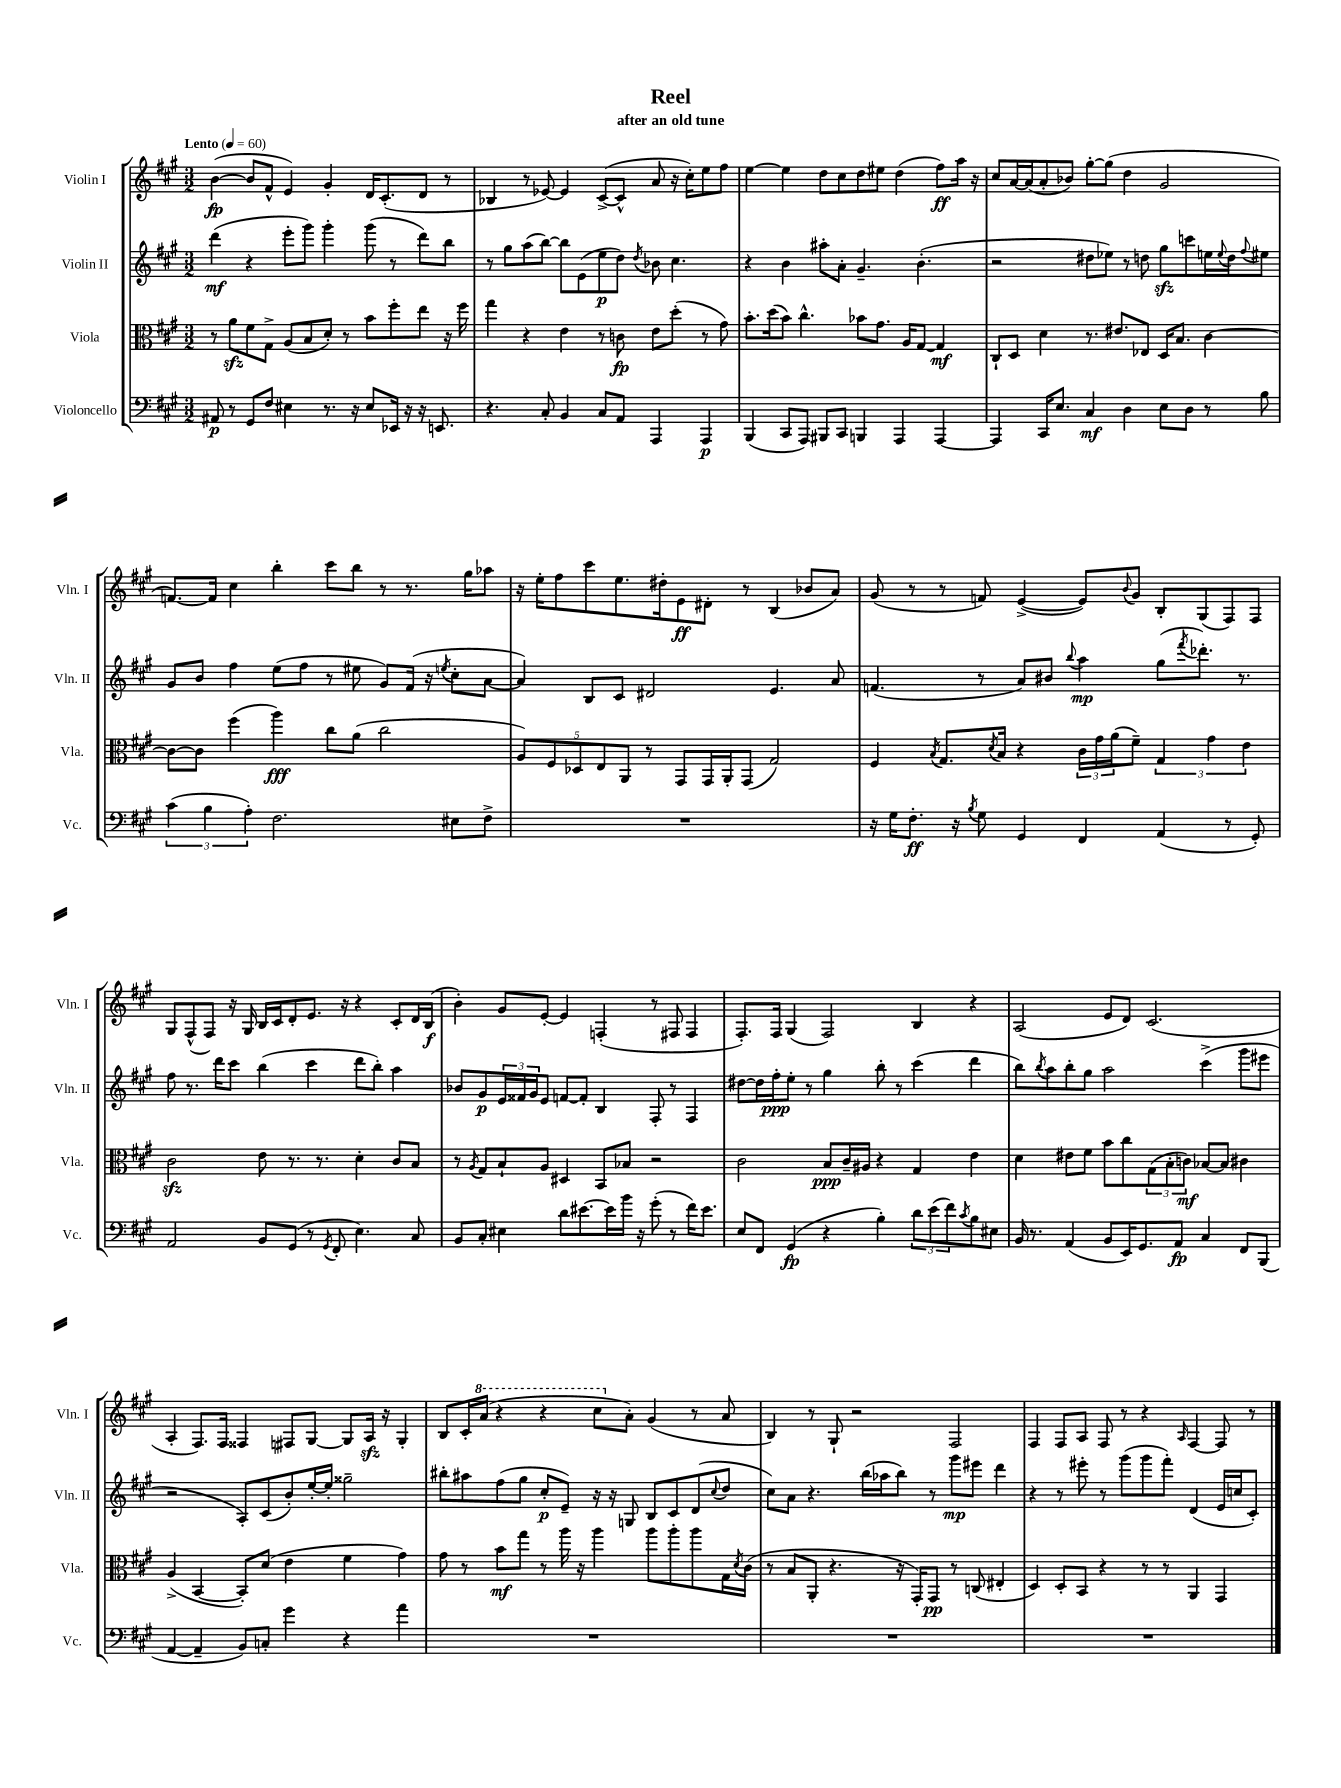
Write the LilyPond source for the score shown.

\header { title = "Reel" subtitle = "after an old tune" }
<<
\new StaffGroup <<
\new Staff = "s0" \with { instrumentName = "Violin I" shortInstrumentName = "Vln. I" } {
    \clef treble \key a \major \numericTimeSignature \time 3/2 \tempo "Lento" 4 = 60
    b'4~\fp( b'8 fis'8-^ e'4) gis'4-. d'16 cis'8.-.( d'8 r8 |
    bes4 r8 ees'8~) ees'4 cis'8~->( cis'8-^ a'8 r16 cis''16-.) e''8 fis''8 |
    e''4~ e''4 d''8 cis''8 d''8 eis''8 d''4( fis''8\ff) a''16 r16 |
    cis''8 a'16~ a'16( a'8-. bes'8) gis''8~-. gis''8( d''4 gis'2 |
    f'8.~) f'16 cis''4 b''4-. cis'''8 b''8 r8 r8. gis''16 aes''8 |
    r16 e''16-. fis''8 cis'''8 e''8. dis''16-. e'8\ff dis'8-. r8 b4( bes'8 a'8) |
    gis'8( r8 r8 f'8) e'4~->( e'8) \appoggiatura { b'8 } gis'8 b8-. gis8( fis8) fis8 |
    gis8 fis8-^( fis8) r16 gis16 b16 cis'16 d'8-. e'8. r16 r4 cis'8-. d'16 b16\f( |
    b'4-.) gis'8 e'8~-. e'4 f4-.( r8 fis8 fis4 |
    fis8.-.) fis16 gis4( fis2) b4 r4 |
    a2( e'8 d'8) cis'2.( |
    a4-. fis8.) fis16 fisis4 fis8 gis8~ gis8 a16\sfz r16 gis4-. |
    b8 cis'16-. \ottava #1 a''16( r4 r4 cis'''8 \ottava #0 a'8-.) gis'4( r8 a'8 |
    b4) r8 gis8-! r2 fis2 |
    fis4 fis8 a8 fis8 r8 r4 \grace { a16 } fis4~ fis8 r8 \bar "|." |
}
\new Staff = "s1" \with { instrumentName = "Violin II" shortInstrumentName = "Vln. II" } {
    \clef treble \key a \major \numericTimeSignature \time 3/2
    d'''4\mf( r4 e'''8-. gis'''8) gis'''4-. gis'''8( r8 d'''8) b''8 |
    r8 gis''8 a''8( b''8~) b''8 e'8( e''8\p d''8) \acciaccatura { d''8 } bes'8 cis''4. |
    r4 b'4 ais''8-. a'8-. gis'4.-- b'4.-.( |
    r2 dis''8 ees''8) r8 d''8 gis''8\sfz c'''8 e''16 \appoggiatura { e''8 } d''16 \appoggiatura { fis''8 } eis''8 |
    gis'8 b'8 fis''4 e''8( fis''8 r8 eis''8 gis'8) fis'16( r16 \acciaccatura { e''8 } cis''8-. a'8~ |
    a'4) b8 cis'8 dis'2 e'4. a'8 |
    f'4.( r8 a'8) bis'8 \appoggiatura { b''8 } a''4\mp gis''8( \acciaccatura { fis'''8 } des'''8.-.) r8. |
    fis''8 r8. d'''16 cis'''8 b''4( cis'''4 d'''8 b''8-.) a''4 |
    bes'8 gis'8\p \tuplet 3/2 { e'16 fisis'16 gis'16 } e'8 f'8~ f'8-. b4 fis8-. r8 fis4 |
    dis''8~ dis''16 fis''16-.\ppp e''8-. r8 gis''4 b''8-. r8 cis'''4( d'''4 |
    b''8) \acciaccatura { b''8 } a''8 b''8-. gis''8 a''2 cis'''4->( gis'''8 eis'''8 |
    r2 a8-.) cis'8( b'8-.) e''16~-. e''16-. gisis''2-- |
    bis''8-. ais''8 fis''8( gis''8 cis''8-.\p e'8--) r16 r16 g8 b8 cis'8 d'8( \appoggiatura { cis''8 } d''8 |
    cis''8) a'8 r4. b''16( aes''16 b''8) r8 gis'''8\mp eis'''8 d'''4 |
    r4 r8 eis'''8-. r8 gis'''8( gis'''8 fis'''8-.) d'4( e'16 c''16 cis'8-.) \bar "|." |
}
\new Staff = "s2" \with { instrumentName = "Viola" shortInstrumentName = "Vla." } {
    \clef alto \key a \major \numericTimeSignature \time 3/2
    r8 a'8\sfz fis'8 gis8-> a8( b8 d'8-.) r8 b'8 fis''8-. e''8 r16 fis''16 |
    gis''4 r4 e'4 r8 c'8\fp e'8 d''8-.( r8 gis'8) |
    b'8.-. d''16( b'8) cis''4.-^ bes'8 gis'8. a16 gis8~ gis4\mf |
    cis8-! d8 d'4 r8. eis'8. ees8 d16 b8. cis'4~ |
    cis'8~ cis'8 fis''4( a''4\fff) cis''8 a'8( cis''2 |
    \tuplet 5/4 { a8) fis8 des8 e8 a,8 } r8 gis,8 gis,16 a,16-. gis,8( gis2) |
    fis4 \acciaccatura { b8 } gis8. \acciaccatura { d'8 } b16 r4 \tuplet 3/2 { cis'16 gis'16 a'16( } fis'8--) \tuplet 3/2 { gis4 gis'4 e'4 } |
    cis'2\sfz e'8 r8. r8. d'4-. cis'8 b8 |
    r8 \acciaccatura { a8 } gis8 b8-! a8 dis4 b,8 bes8 r2 |
    cis'2 b8\ppp cis'16-- ais16 r4 gis4 e'4 |
    d'4 eis'8 fis'8 b'8 cis''8 \tuplet 3/2 { gis8( b8-. c'8\mf) } bes8~ bes8 cis'4 |
    a4->( b,4~ b,8-.) d'8( e'4 fis'4 gis'4) |
    gis'8 r8 b'8\mf gis''8 r8 a''16 r16 a''4 a''8 a''8-. a''8 gis16 \acciaccatura { d'8 } cis'16( |
    r8 b8 a,8-. r4. r16 gis,16-.) gis,8\pp r8 c8( eis4-. |
    d4) d8-. b,8 r4 r8 r8 a,4 gis,4 \bar "|." |
}
\new Staff = "s3" \with { instrumentName = "Violoncello" shortInstrumentName = "Vc." } {
    \clef bass \key a \major \numericTimeSignature \time 3/2
    ais,8\p r8 gis,8 fis8 eis4 r8. r16 eis8 ees,16 r16 r16 e,8. |
    r4. cis8-. b,4 cis8 a,8 a,,4 a,,4\p |
    b,,4( cis,8 a,,8) bis,,8 cis,8 b,,4 a,,4 a,,4~ |
    a,,4 cis,16 e8. cis4\mf d4 e8 d8 r8 b8 |
    \tuplet 3/2 { cis'4( b4 a4-.) } fis2. eis8 fis8-> |
    R1. |
    r16 gis16 fis8.-.\ff r16 \acciaccatura { b8 } gis8 gis,4 fis,4 a,4( r8 gis,8-.) |
    a,2 b,8 gis,8( r8 \acciaccatura { gis,8 } fis,8-. e4.) cis8 |
    b,8 cis8-. eis4 d'8 eis'8.~ eis'16 b'16 r16 gis'8-.( r8 fis'16) eis'8. |
    e8 fis,8 gis,4\fp( r4 b4-.) \tuplet 3/2 { d'8 e'8( fis'8) } \acciaccatura { cis'8 } b8 eis8 |
    b,16 r8. a,4( b,8 e,16) gis,8. a,8\fp cis4 fis,8 b,,8( |
    a,4~ a,4-- b,8) c8-. gis'4 r4 a'4 |
    R1. |
    R1. |
    R1. \bar "|." |
}
>>
>>
\layout { \context { \Score \remove "Bar_number_engraver" } }
